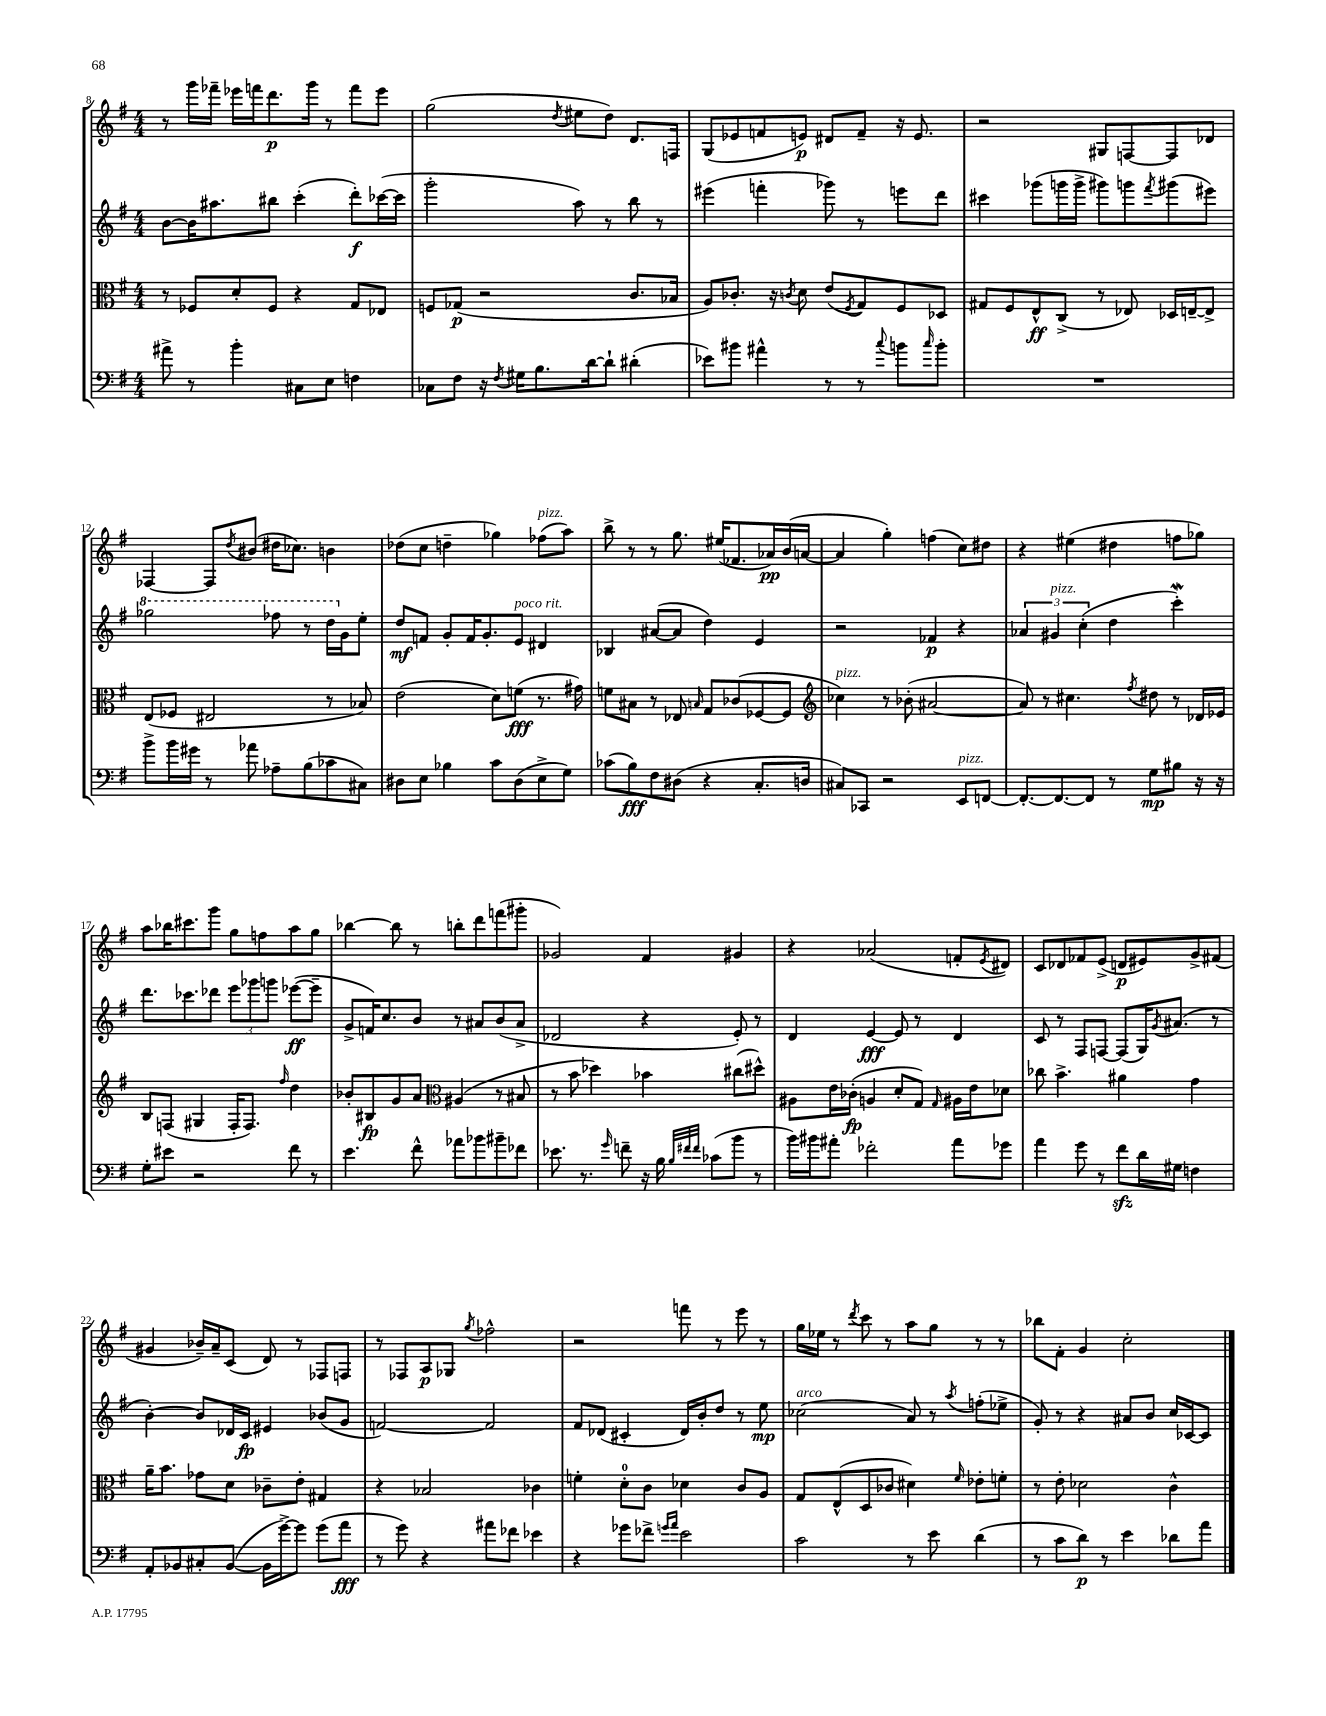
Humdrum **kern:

**kern	**kern	**kern	**kern
*staff4	*staff3	*staff2	*staff1
*clefF4	*clefC3	*clefG2	*clefG2
*k[f#]	*k[f#]	*k[f#]	*k[f#]
*M4/4	*M4/4	*M4/4	*M4/4
8a#^\	8r	[8b\L	8r
8r	8F-/L	16b\]K	16ggg\LL
.	.	8.aa#\	16fff-~\JJ
4b'\	8d'/	.	16eee-\LL
.	.	.	16fff\J
.	8F-/J	8bb#\J	8.ddd\
8C#\L	4r	(4ccc'\	.
.	.	.	16ggg\Jk
8E\J	.	.	8r
4F\	8G/L	8ddd'\L)	8fff\L
.	8E-/J	([16ccc-\L	8eee-\J
.	.	16ccc-\]JJ	.
=	=	=	=
8C-\L	8F/L	2ggg'\	(2gg\
8F#\J	(8G-/J	.	.
16r	2r	.	.
8qF#/	.	.	.
16G#\LK	.	.	.
8.B\	.	.	.
.	.	.	8qdd/
.	.	8aa\)	8ee#\L
[16d\k	.	.	.
8d`\]J	.	8r	8dd\J)
(4d#'\	8.c/L	8bb\	8.d/L
.	.	8r	.
.	16B-/Jk	.	16F/Jk
=	=	=	=
8e-\L)	8A/L)	(4eee#\	(8G/L
8b#\J	8.c-'/J	.	8e-/
4a#^^\	.	4fff'\	8f/
.	16r	.	.
.	8qc/	.	.
.	8d\	.	8e/J)
8r	(8e/L	8ggg-\)	8d#/L
.	8qF#/	.	.
8r	8G/)	8r	8f~/J
8qqcc/	.	.	.
8b\L	8F#/	8eee\L	16r
.	.	.	8.e/
16qqcc/	.	.	.
8b'\J	8D-/J	8ddd\J	.
=	=	=	=
1r	8G#/L	4ccc#\	2r
.	8F#/	.	.
.	8E^^/	(8ggg-\L	.
.	(8C^/J	16ggg\L	.
.	.	16ggg^\JJ	.
.	8r	8ggg#\L)	8G#/L
.	8E-/)	8ggg\	[8F/
.	.	8qfff#/	.
.	16D-/LL	(8ggg#\	8F/]
.	[16E~/J	.	.
.	8E^/]J	8eee#\J)	8d-/J
=	=	=	=
8b^\L	(8E/L	2ggg-\	[4F-/
16b\L	8F-/J	.	.
16g#\JJ	.	.	.
8r	2E#/	.	8F-/]L
.	.	.	8qdd/
8a-\	.	.	(8b#/J
8A-~\L	.	8fff-\	16dd#\LK
.	.	.	8.cc-\J)
(8B\	.	8r	.
8c-\	8r	16ddd\LL	4b\
.	.	16g\J	.
8C#\J)	8B-/)	8ee'\J	.
=	=	=	=
8D#\L	(2e\	8dd/L	(8dd-\L
8E\J	.	8f/J	8cc\J
4B-\	.	8g'/L	4dd~\
.	.	16f/K	.
.	.	8.g'/	.
8c\L	8d\L)	.	4gg-\)
(8D#\	(8f\J	8e/J	.
8E^\	8.r	4d#/	(8ff-\L
8G\J)	.	.	8aa\J)
.	16g#\)	.	.
=	=	=	=
(8c-\L	8f\L	4B-/	8bb^\
8B\)	8B#\J	.	8r
8F#\	8r	([8a#/L	8r
(8D#\J	8E-/	8a#/]J	8.gg\
.	16qqB/	.	.
4r	8G/L	4dd\)	.
.	.	.	(16ee#/LK
.	(8c-/	.	8.f-/
8.C'/L	[8F-/	4e/	.
.	.	.	16a-/L)
.	8F-/]J	.	(16b/
16D/Jk	.	.	[16a/JJ
=	=	=	=
*	*clefG2	*	*
8C#/L)	4cc-\)	2r	4a/]
8CC-/J	.	.	.
2r	8r	.	4gg'\)
.	(8b-'\	.	.
.	[2a#/	4f-/	(4ff\
8EE/L	.	4r	8cc\L)
[8FF/J	.	.	8dd#\J
=	=	=	=
8.FF'/_L	8a#/])	6a-/	4r
.	8r	.	.
.	.	6g#/	.
8.FF/_	.	.	.
.	4.cc#\	.	(4ee#\
.	.	(6cc'\	.
8FF/]J	.	.	.
8r	.	4dd\	4dd#\
.	8qff#/	.	.
8G\L	8dd#\	.	.
8B#\J	8r	4ccc'\)	8ff\L
16r	16d-/LL	.	8gg-\J)
16r	16e-/JJ	.	.
=	=	=	=
8G'\L	8B/L	8.ddd\L	8aa\L
8e#\J	(8F/J	.	16bb-\K
.	.	8.ccc-\	8.ccc#\
2r	4G#/	.	.
.	.	8ddd-\J	8ggg\J
.	16F'/LK	12eee\L	8gg\L
.	8.F/J)	.	.
.	.	12ggg-\	.
.	.	.	8ff\
.	.	12ggg\J	.
.	16qqff#/	.	.
8f#\	4dd\	([8eee-\L	8aa\
8r	.	8eee-~\]J	8gg\J
=	=	=	=
4.e\	8b-'/L	8g^/L	[4bb-\
.	8B#/	16f/K)	.
.	.	8.cc/	.
.	8g/	.	8bb-\]
8f#^^\	8a/J	8b/J	8r
*	*clefC3	*	*
8a-\L	(4A#/	8r	8bb'\L
8b-\	.	8a#/L	8ddd\
8b#~\	8r	(8b/	(8fff\
8f-\J	8B#/	8a#^/J	8ggg#'\J
=	=	=	=
8.e-\	8r	2d-/	2g-/)
.	8b\	.	.
8.r	.	.	.
.	4dd-\)	.	.
16qqg/	.	.	.
8f~\	.	.	.
16r	4b-\	4r	4f#/
16B\	.	.	.
32qqB/LLL	.	.	.
32qqf#/	.	.	.
32qqf#/JJJ	.	.	.
(8c-\L	.	.	.
8b\J	(8cc#\L	8e'/)	4g#/
8r	8dd#^^\J)	8r	.
=	=	=	=
16b\LL)	8A#\L	4d/	4r
16b#\J	.	.	.
8a#'\J	16e\L	.	.
.	(16c-'\JJ	.	.
2f-'\	4A/	[4e/	(2a-/
.	8d'/L	8e/]	.
.	8G/J)	8r	.
.	16qqG/	.	.
8a#\L	16A#\LL	4d/	8f'/L
.	16e\J	.	.
.	.	.	8qe/
8g-\J	8d-\J	.	8d#/J)
=	=	=	=
4a\	8cc-\	8c/	8c/L
.	4.b^\	8r	8d-/
8g\	.	8F#/L	8f-/
8r	.	[8F/J	(8e^/J
8f#\L	4a#\	(8F/]L	8d/L
16d\L	.	16G/K)	8e#/)
.	.	8qg/	.
16G#\JJ	.	(8.a#/J	.
4F\	4g\	.	8g^/
.	.	8r	(8f#/J
=	=	=	=
8AA'/L	16a~\LK	[4b'\)	4g#/
.	8.b\J	.	.
8BB-/	.	.	.
8C#'/	8g-\L	8b/]L	16b-~/LL)
.	.	.	16a~/J
([8BB-/J	8d\J	16d-/L	(8c/J
.	.	16c/JJ	.
16BB-\]LL	8c-~\L	4e#/	8d/)
[16g^\J)	.	.	.
8g\]J	8e'\J	.	8r
(8g\L	4G#/	(8b-/L	8F-/L
8a\J	.	8g/J	8F/J
=	=	=	=
8r	4r	[2f/)	8r
8g\)	.	.	8F-/L
4r	2B-/	.	8A/
.	.	.	8G-/J
.	.	.	8qgg/
8a#\L	.	2f/]	2ff-^^\
8f-\J	.	.	.
4e-\	4c-\	.	.
=	=	=	=
4r	4f'\	8f#/L	2r
.	.	(8d-/J	.
8g-\L	8d'\L	4c#'/	.
8f-^\J	8c\J	.	.
16qqg/LL	.	.	.
16qqa/JJ	.	.	.
2e\	4d-\	16d-/LL)	8fff\
.	.	16b'/J	.
.	.	8dd/J	8r
.	8c/L	8r	8eee\
.	8A/J	8ee\	8r
=	=	=	=
2c\	8G/L	(2cc-\	16gg\LL
.	.	.	16ee-\JJ
.	(8E^^/	.	8r
.	.	.	8qddd/
.	8D/	.	8ccc\
.	8c-/J	.	8r
8r	4d#\)	8a/)	8aa\L
8e\	.	8r	8gg\J
.	16qqf#/	8qaa/	.
(4d\	8e-'\L	(8ff'\L	8r
.	8f'\J	8ee-^\J	8r
=	=	=	=
8r	8r	8g'/)	8bb-\L
8c\L	8e'\	8r	8f#'\J
8d\J)	2d-\	4r	4g/
8r	.	.	.
4e\	.	8a#/L	2cc'\
.	.	8b/J	.
8d-\L	4c^^\	16cc/LL	.
.	.	[16c-/J	.
8a\J	.	8c-/]J	.
==	==	==	==
*-	*-	*-	*-
